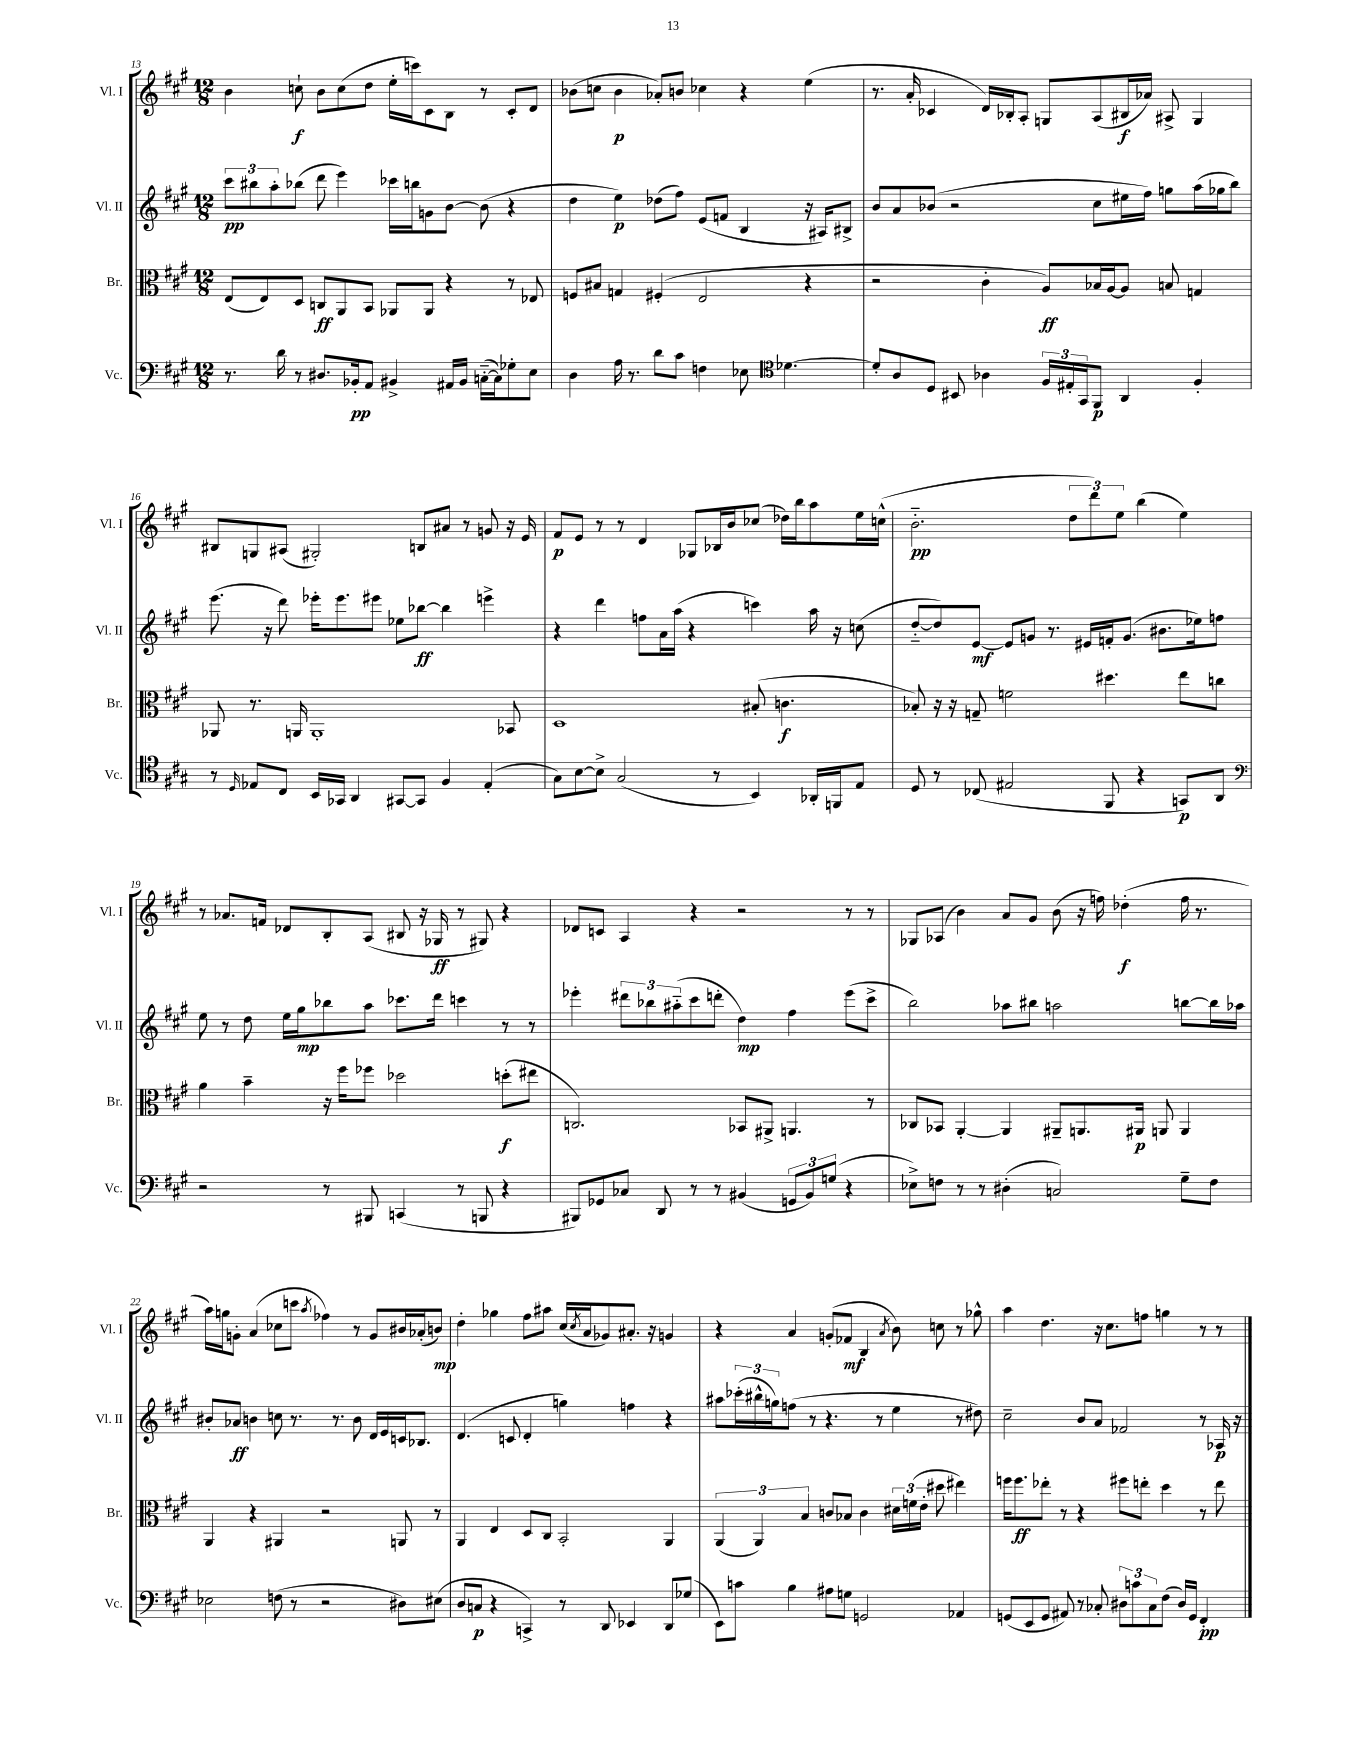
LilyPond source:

<<
\new StaffGroup <<
\new Staff = "s0" \with { instrumentName = "Vl. I" shortInstrumentName = "Vl. I" } {
    \clef treble \key a \major \numericTimeSignature \time 12/8
    b'4 c''8-!\f b'8 c''8( d''8 e''16-. c'''16) cis'8 b8 r8 cis'8-. d'8 |
    bes'8( c''8 bes'4\p aes'8-.) b'8 ces''4 r4 e''4( |
    r8. a'16-. ces'4 d'16) bes16-. a8-. g8 a8( bis16\f aes'16) ais8-> g4 |
    bis8 g8 ais8( gis2-.) b8 ais'8 r8 g'8 r16 e'16 |
    fis'8\p e'8 r8 r8 d'4 ges8 bes16 b'16 ces''8( des''16) b''16 a''8 e''16 c''16-^( |
    b'2.-_\pp \tuplet 3/2 { d''8 d'''8) e''8 } b''4( e''4) |
    r8 aes'8. f'16 des'8 b8-. a8( bis8 r16 ges16\ff r8 gis8) r4 |
    des'8 c'8 a4 r4 r2 r8 r8 |
    ges8 aes8( b'4) a'8 gis'8 b'8( r16 f''16) des''4-.\f( f''16 r8. |
    a''16) g''16 g'8-. a'4( ces''8 c'''8 \acciaccatura { a''8 } fes''4) r8 g'8 bis'16 aes'16-.( b'8\mp) |
    d''4-. ges''4 fis''8 ais''8 cis''16( \acciaccatura { cis''8 } a'16 ges'8) ais'8.-. r16 g'4 |
    r4 a'4 g'8-.( fes'8\mf b4 \acciaccatura { a'8 } b'8) c''8 r8 ges''8-^ |
    a''4 d''4. r16 cis''8. f''8 g''4 r8 r8 \bar "|." |
}
\new Staff = "s1" \with { instrumentName = "Vl. II" shortInstrumentName = "Vl. II" } {
    \clef treble \key a \major \numericTimeSignature \time 12/8
    \tuplet 3/2 { cis'''8\pp bis''8 a''8-. } bes''8( d'''8 e'''4) ces'''16 b''16 g'8 b'8~ b'8( r4 |
    d''4 e''4\p) des''8( fis''8) e'8( f'8 b4 r16 ais16) bis8-> |
    b'8 a'8 bes'8( r2 cis''8 eis''16 fis''16) g''8 a''16( ges''16 b''8) |
    e'''8.( r16 d'''8) ees'''16-. ees'''8. eis'''8 ees''8 bes''8~\ff bes''4 e'''4-> |
    r4 d'''4 f''8 a'16 a''16( r4 c'''4) a''16 r16 c''8( |
    d''8~-_ d''8) e'8~\mf e'8 g'8 r8. eis'16 f'16-. g'8.( bis'8. ees''16) f''8 |
    e''8 r8 d''8 e''16 gis''16\mp bes''8 a''8 ces'''8. d'''16 c'''4 r8 r8 |
    ees'''4-. \tuplet 3/2 { dis'''8 bes''8 ais''8-_( } cis'''8 d'''8-. d''4\mp) fis''4 ees'''8( cis'''8-> |
    b''2) aes''8 bis''8 a''2 b''8~ b''16 aes''16 |
    bis'8-. aes'8\ff b'4 c''8 r8. r8. b'8 d'16 e'16 c'16 bes8. |
    d'4.( c'8 d'4-. g''4) f''4 r4 |
    ais''8 \tuplet 3/2 { ces'''16-.( bis''16-^ g''16) } f''8( r8 r4. r8 e''4 r8 dis''8) |
    cis''2-- b'8 a'8 fes'2 r8 aes16\p r16 \bar "|." |
}
\new Staff = "s2" \with { instrumentName = "Br." shortInstrumentName = "Br." } {
    \clef alto \key a \major \numericTimeSignature \time 12/8
    e8( e8) d8 c8\ff a,8 b,8 aes,8 aes,8 r4 r8 ees8 |
    f8 bis8 g4 fis4-.( e2 r4 |
    r2 cis'4-. a8\ff) bes16 a16~ a8 b8 g4 |
    aes,8 r8. a,16 a,1-. bes,8 |
    d1 bis8-.( c'4.\f |
    bes8-.) r16 r16 g8-- f'2 dis''4. e''8 c''8 |
    a'4 b'4-- r16 fis''16 fes''8 des''2 d''8-.\f( eis''8 |
    c2.) bes,8 ais,8-> a,4. r8 |
    ces8 bes,8 a,4~-. a,4 ais,8-- a,8. ais,16\p a,8 a,4 |
    a,4 r4 ais,4 r2 a,8 r8 |
    a,4 e4 d8 cis8 b,2-. a,4 |
    \tuplet 3/2 { a,4( a,4) b4 } c'8 bes8 c'4 \tuplet 3/2 { dis'16 f'16( e'16-. } dis''8 eis''4) |
    f''16 f''8.\ff ees''8-. r8 r4 fis''8 e''8-. d''4 r8 e''8 \bar "|." |
}
\new Staff = "s3" \with { instrumentName = "Vc." shortInstrumentName = "Vc." } {
    \clef bass \key a \major \numericTimeSignature \time 12/8
    r8. d'16 r8 dis8. bes,16-.\pp a,8 bis,4-> ais,16 bis,16 c16~-_( c16) ges8-. e8 |
    d4 a16 r8. d'8 cis'8 f4 ees8 \clef tenor des'4.~ |
    des'8-. a8 d8 bis,8 aes4 \tuplet 3/2 { fis16 eis16-. gis,16 } fis,8\p a,4 fis4-. |
    r8 \grace { d16 } ees8 cis8 b,16 ges,16 a,4 gis,8~ gis,8 fis4 ees4-.( |
    gis8) b8~ b8-> gis2( r8 b,4) aes,16-. f,16 e8 |
    d8 r8 ces8( eis2 fis,8 r4 g,8\p) a,8 |
    \clef bass r2 r8 bis,,8 c,4( r8 b,,8 r4 |
    bis,,8) ges,8 ces8 d,8 r8 r8 bis,4( \tuplet 3/2 { g,8 bis,8) g8( } r4 |
    ees8->) f8 r8 r8 dis4-.( c2) gis8-- f8 |
    ees2 f8( r8 r2 dis8) eis8( |
    d8 c8\p r4 c,4->) r8 d,8 ees,4 d,8 ges8( |
    e,8) c'8 b4 ais8 g8 g,2 aes,4 |
    g,8( e,8 g,8 ais,8) r8 ces8-. \tuplet 3/2 { dis8 c'8 ces8 } fis8( dis16) g,16 fis,4-.\pp \bar "|." |
}
>>
>>
\layout { \context { \Score currentBarNumber = #13 } }
